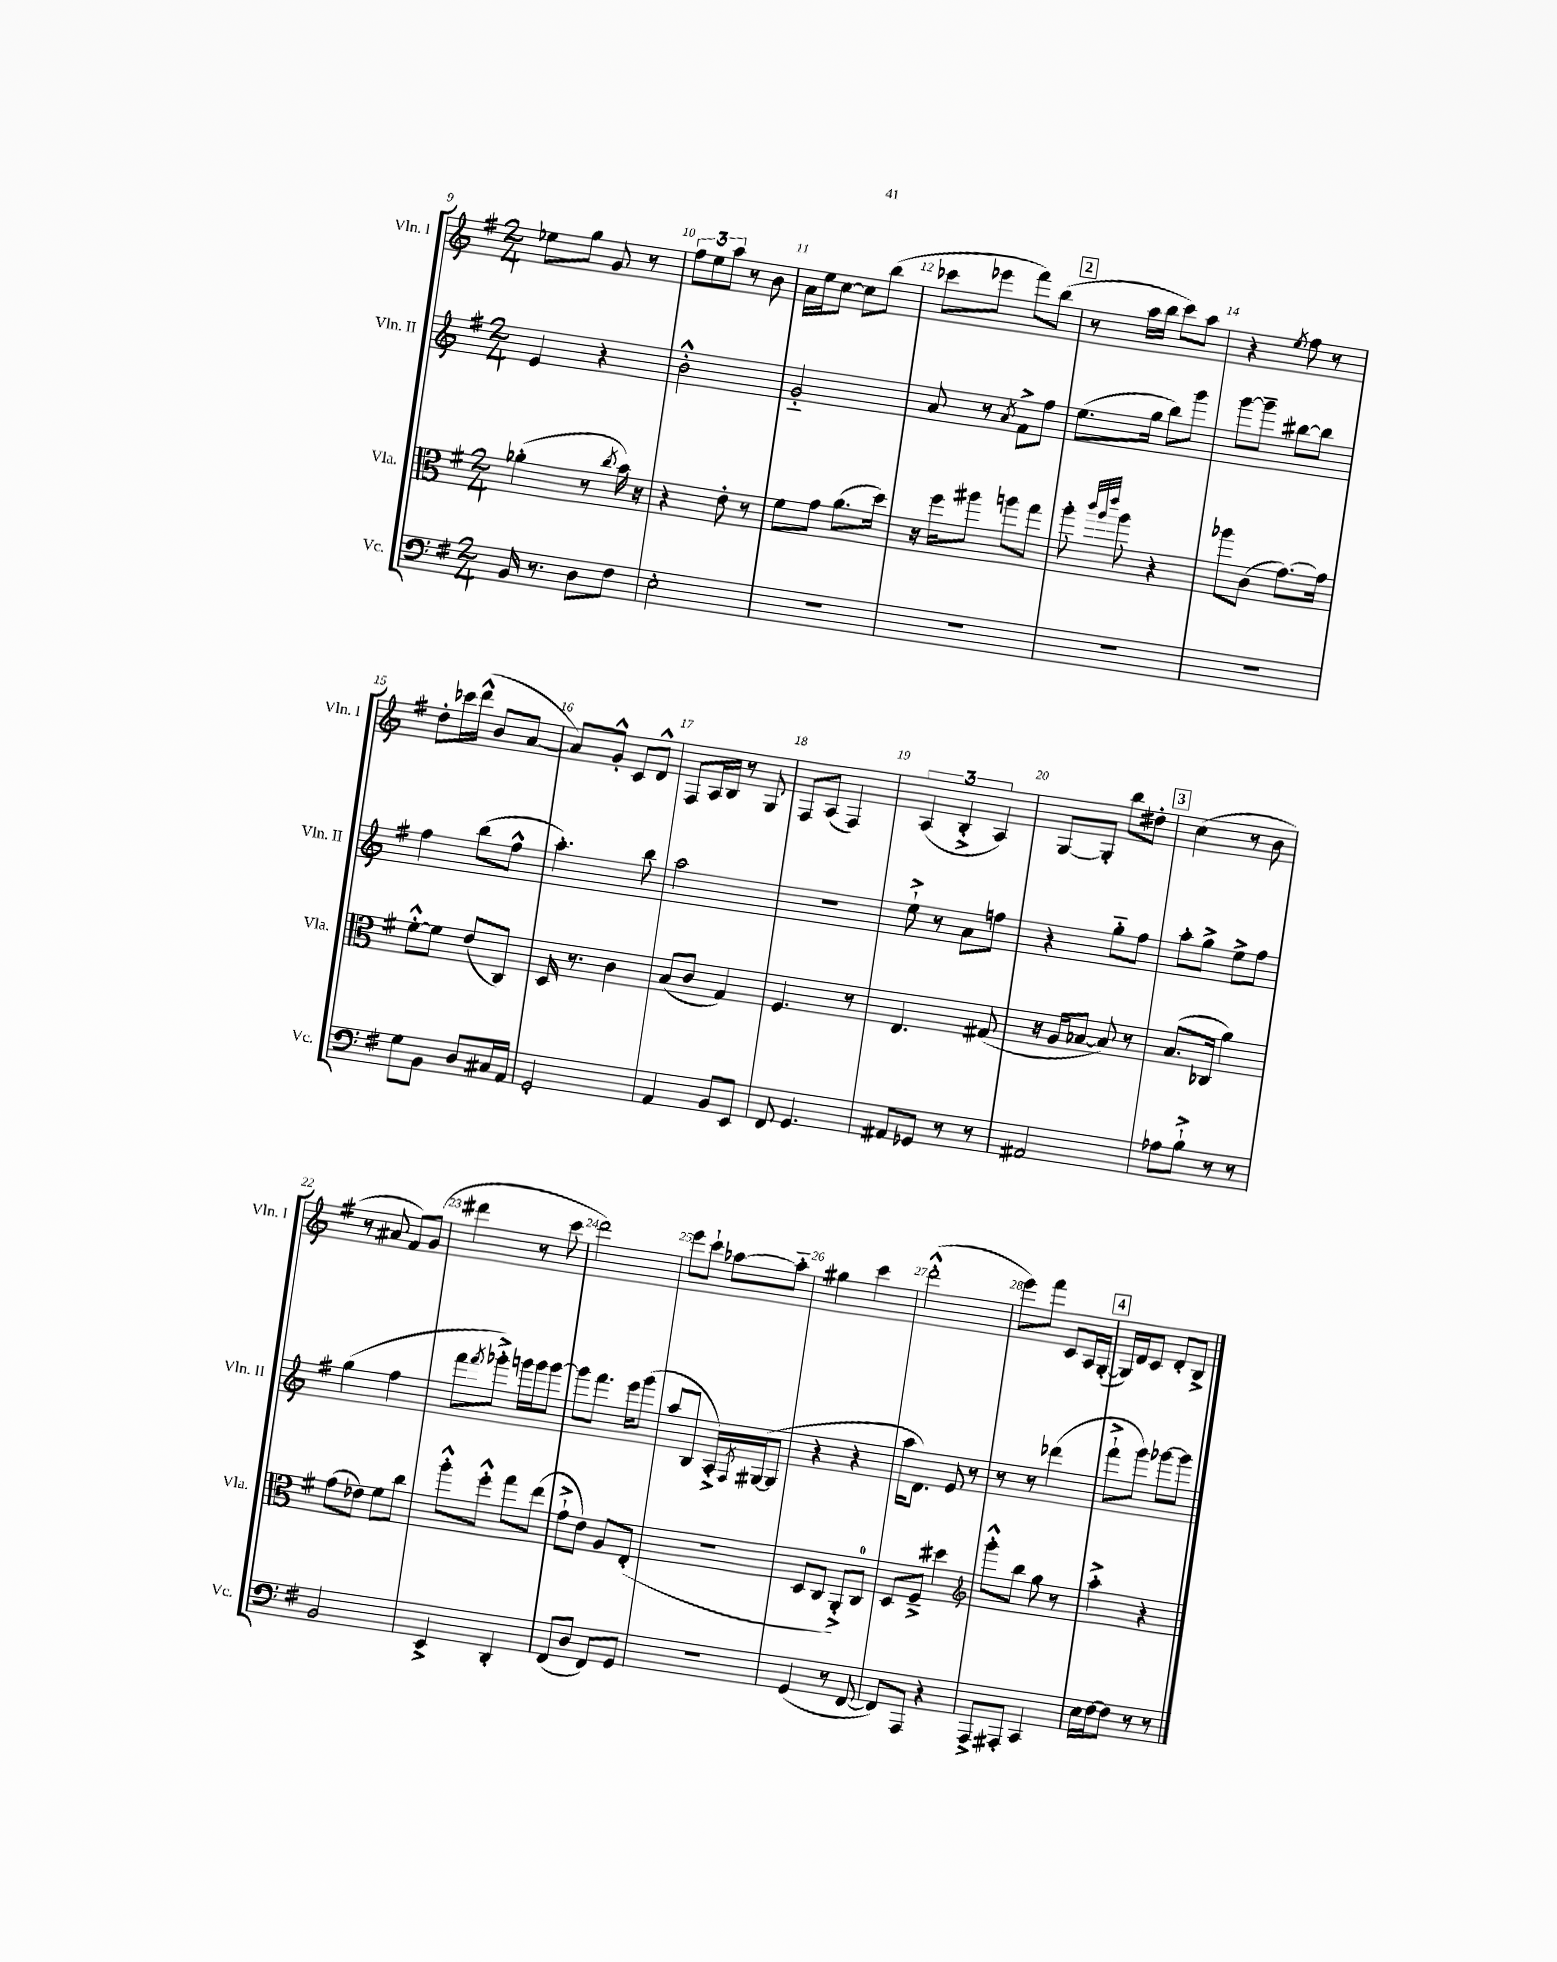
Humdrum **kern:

**kern	**kern	**kern	**kern
*staff4	*staff3	*staff2	*staff1
*clefF4	*clefC3	*clefG2	*clefG2
*k[f#]	*k[f#]	*k[f#]	*k[f#]
*M2/4	*M2/4	*M2/4	*M2/4
16BB/	(4a-'\	4e/	8ee-\L
8.r	.	.	.
.	.	.	8gg\J
8D\L	8r	4r	8g/
.	8qcc/	.	.
8F#\J	16b\)	.	8r
.	16r	.	.
=	=	=	=
2E'\	4r	2b'^^\	12ff#\L
.	.	.	12ee\
.	.	.	12aa\J
.	8e'\	.	8r
.	8r	.	8b\
=	=	=	=
2r	8f#\L	2g'~/	16a\LL
.	.	.	16ee\J
.	8g\J	.	[8cc\J
.	(8.a\L	.	8cc\]L
.	.	.	(8bb\J
.	16dd\Jk)	.	.
=	=	=	=
2r	16r	8a/	8ccc-\L
.	16ff#\LK	.	.
.	8aa#\J	8r	8eee-\J
.	.	8qa/	.
.	8aa\L	8f#^\L	8fff#\L)
.	8gg\J	8ff#\J	(8bb\J
=	=	=	=
2r	8aa'\	(8.ee\L	8r
.	32qqccc/LLL	.	.
.	32qqaa/	.	.
.	32qqeee/JJJ	.	.
.	8aa\	.	16aa\LL
.	.	16gg\Jk	16bb\JJ
.	4r	8bb\L)	8ccc\L)
.	.	8ggg\J	8aa\J
=	=	=	=
2r	8aa-\L	[8ggg\L	4r
.	(8c\J	8ggg~\]J	.
.	.	.	8qee/
.	[8.g\L)	[8bb#\L	8ff#\
.	.	8bb#\]J	8r
.	16g\]Jk	.	.
=	=	=	=
8G\L	[8f#'^^\L	4ff#\	8dd'\L
8BB\J	8f#\]J	.	16ccc-\L
.	.	.	(16ddd^^\JJ
8D/L	(8e/L	(8bb\L	8b/L
16C#/L	8C/J)	8ff#^^\J	[8a/J
16AA/JJ	.	.	.
=	=	=	=
2GG'/	16D/	4.aa'\)	8a/]L)
.	8.r	.	.
.	.	.	8g'^^/J
.	4c\	.	8c/L
.	.	8bb\	8d^^/J
=	=	=	=
4AA/	(8B/L	2aa\	8F#/L
.	8c/J	.	16A/L
.	.	.	16B/JJ
8BB/L	4G/)	.	8r
8EE/J	.	.	8G/
=	=	=	=
8FF#/	4.F#/	2r	8F#/L
4.GG/	.	.	(8A/J
.	.	.	4F#/)
.	8r	.	.
=	=	=	=
8AA#/L	4.E/	8ee`^\	(6A/
8GG-/J	.	8r	.
.	.	.	6B'^/
8r	.	8a\L	.
.	.	.	6A/)
8r	(8G#/	8ff\J	.
=	=	=	=
2AA#/	16r	4r	[8G/L
.	16A/LK	.	.
.	[8B-/J	.	8G'/]J
.	8B-/])	8gg'~\L	8bb\L
.	8r	8ff#\J	8dd#'\J
=	=	=	=
8A-\L	(8.B/L	8aa'\L	(4cc\
8B`^\J	.	8gg^\J	.
.	16C-/Jk	.	.
8r	4a\)	8ee^\L	8r
8r	.	8ff#\J	8b\
=	=	=	=
2BB/	(8g\L	(4gg\	8r
.	8e-\J)	.	8a#/
.	8f#\L	4ff#\	8f#/L)
.	8cc\J	.	(8g/J
=	=	=	=
4EE^/	8aa'^^\L	8fff#\L	4ddd#\
.	.	8qfff#/	.
.	8ff#'^^\J	8ggg-'^\J)	.
4DD'/	8gg\L	16ggg\LL	8r
.	.	16ggg\J	.
.	(8ee\J	[8ggg\J	8ccc\
=	=	=	=
(8FF#/L	8g`^\L	8ggg\]L	2ddd\)
8D/J	8e\J)	8.fff#\J	.
8FF#/L)	8A/L	.	.
.	.	16eee\LK	.
8GG/J	(8E'/J	(8ggg\J	.
=	=	=	=
2r	2r	8aa/L	8eee\L
.	.	8B/J	8ccc`\J
.	.	16A'^/LL)	[8aa-\L
.	.	8qF#/	.
.	.	([16G#/J	.
.	.	8G#/]J	8aa-'~\]J
=	=	=	=
(4GG/	8D/L	4r	4gg#\
.	8C/J	.	.
8r	8AA'^/L)	4r	4ccc\
[8FF#/	8C/J	.	.
=	=	=	=
8FF#/]L)	8D/L	16aa\LK	(2ddd'^^\
.	.	8.d\J)	.
8AAA/J	8F#~^/J	.	.
4r	4dd#\	8e/	.
.	.	8r	.
=	=	=	=
*	*clefG2	*	*
8AAA^/L	8ggg'^^\L	8r	8eee\L)
8AAA#'/J	8bb\J	8r	8fff#\J
4CC/	8gg\	(4ddd-\	8c/L
.	8r	.	16A/L
.	.	.	([16G'/JJ
=	=	=	=
16E\LL	4aa'^\	8fff#`^\L	16G/]LL)
[16F#\J	.	.	16d/J
8F#\]J	.	8ggg\J)	8c/J
8r	4r	[8ggg-\L	8d'/L
8r	.	8ggg-\]J	8B^/J
==	==	==	==
*-	*-	*-	*-
